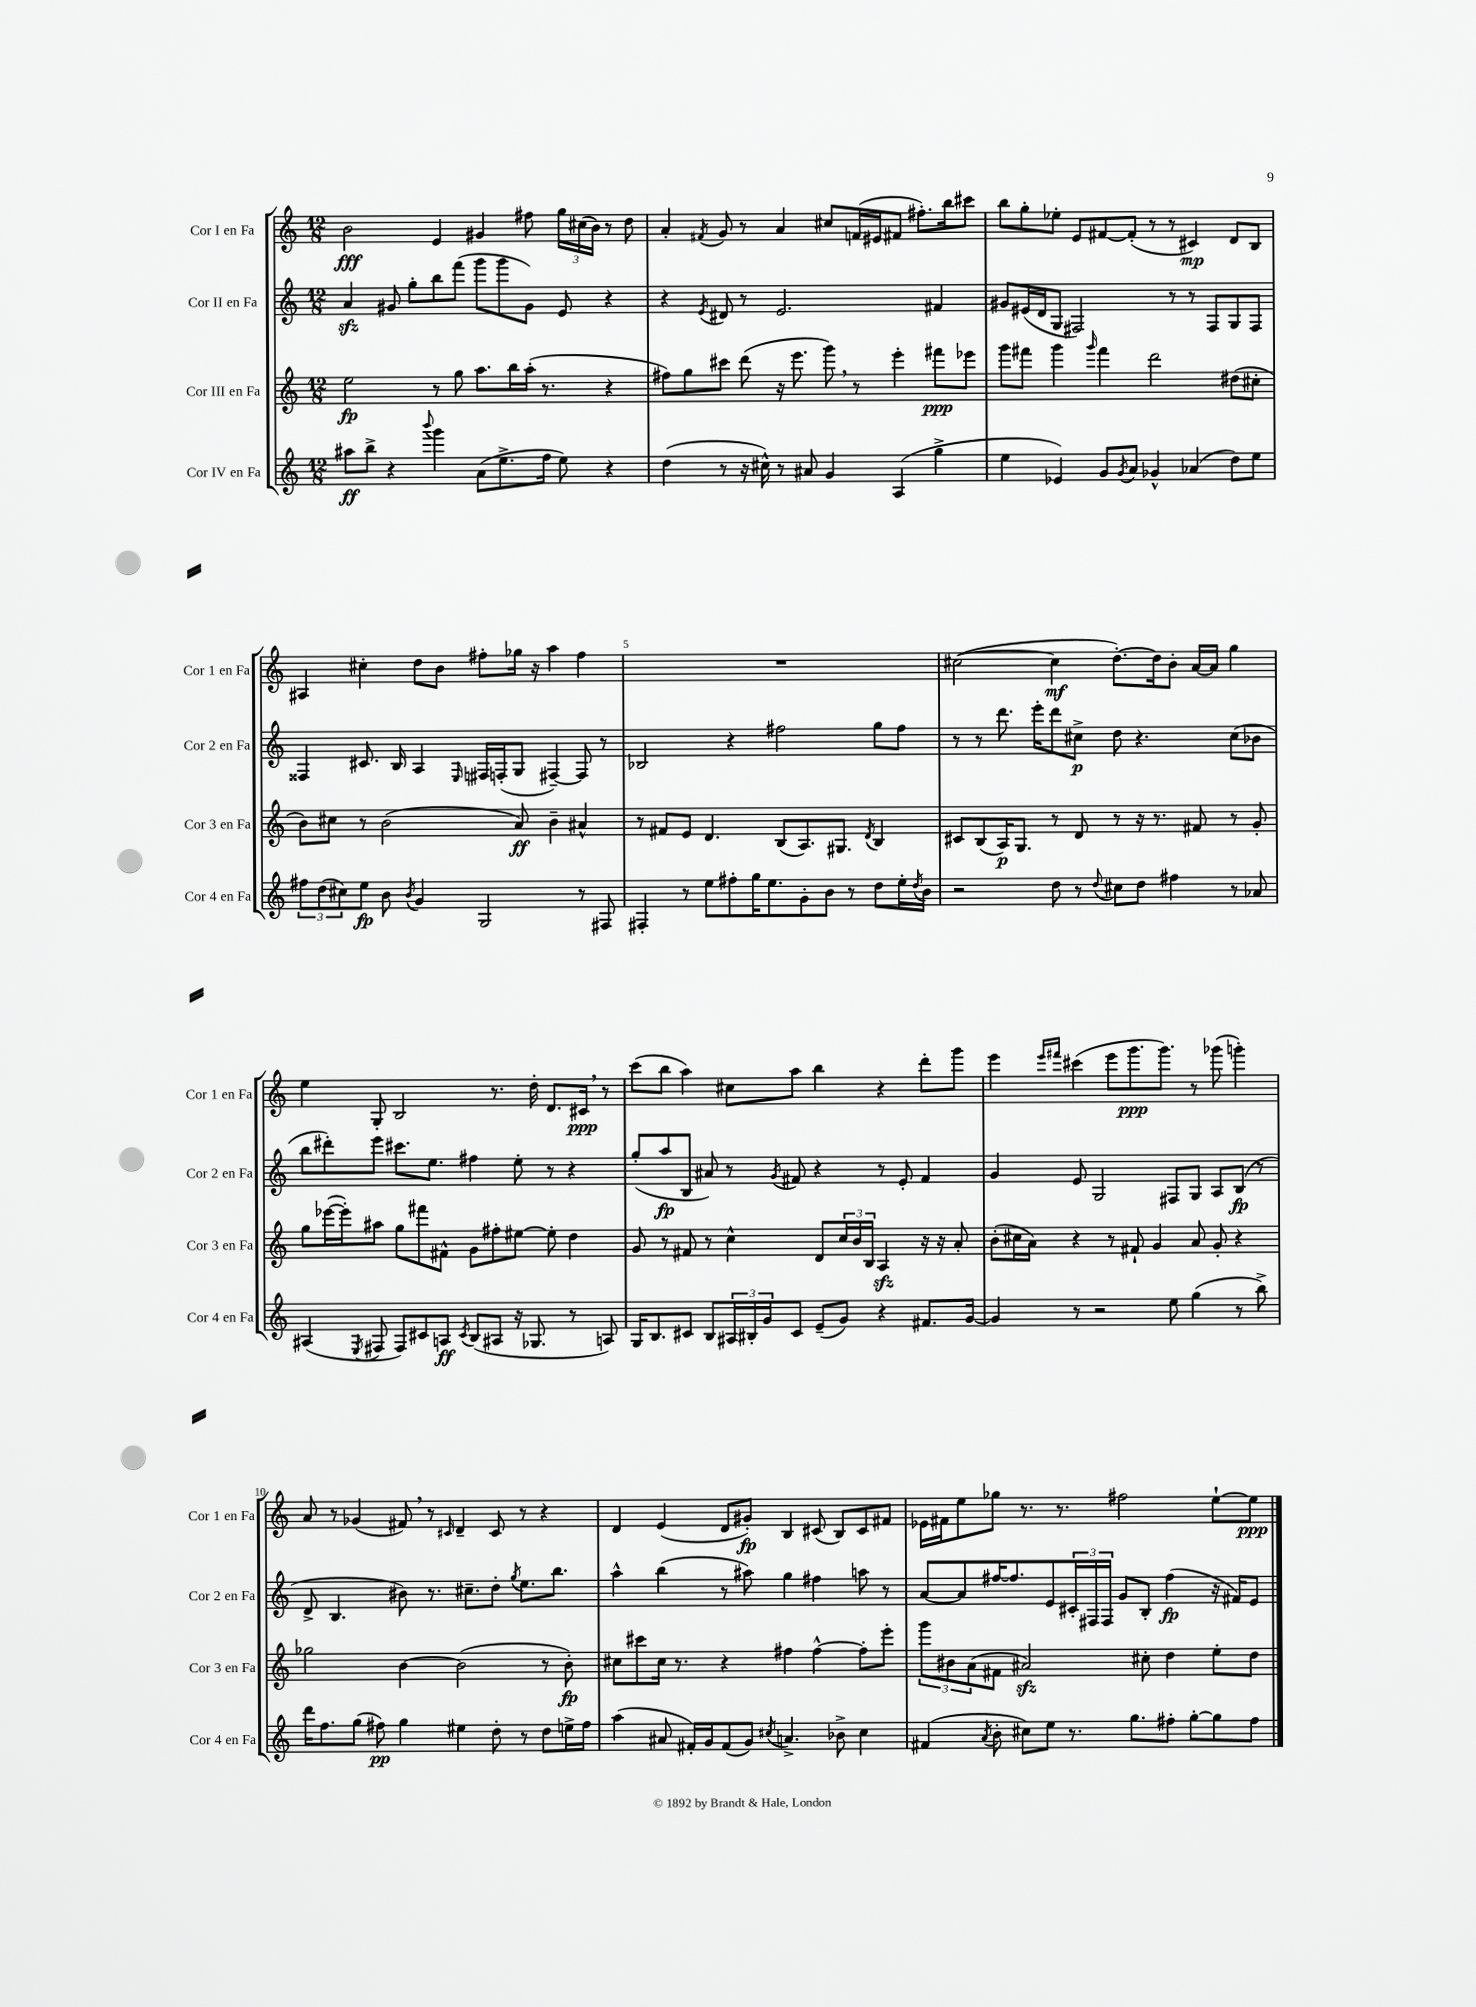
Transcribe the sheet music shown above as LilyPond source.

<<
\new StaffGroup <<
\new Staff = "s0" \with { instrumentName = "Cor I en Fa" shortInstrumentName = "Cor 1 en Fa" } {
    \clef treble \key c \major \numericTimeSignature \time 12/8
    b'2\fff e'4 gis'4 fis''8 \tuplet 3/2 { g''16 cis''16( b'16) } r8 d''8 |
    a'4-. \acciaccatura { fis'8 } g'8 r8 a'4 cis''8 f'16( eis'16 fis'8 fis''8.-.) b''16 cis'''8 |
    b''8 g''8-. ees''8-. e'8 fis'8~ fis'8-.( r8 r8 cis'4\mp) d'8 b8 |
    ais4 cis''4-. d''8 b'8 fis''8-. ges''16 r16 a''4 fis''4 |
    R1. |
    cis''2~( cis''4\mf d''8.~-.) d''16 b'8-. a'16~ a'16 g''4 |
    e''4 g8-. b2 r8. d''16-. d'8. cis'16\ppp \breathe r8 |
    c'''8( b''8 a''4) cis''8 a''8 b''4 r4 d'''8-. g'''8 |
    e'''4 \grace { e'''16 fis'''16 } cis'''4( e'''8 g'''8.\ppp g'''8.) r8 ges'''8( g'''4-.) |
    a'8 r8 ges'4( fis'8) \breathe r8 \grace { cis'16 } d'4-- cis'8 r8 r4 |
    d'4 e'4( d'8 gis'8-.\fp) b4 cis'8( b8) cis'8 fis'8 |
    ees'16 fis'16 e''8 ges''8 r8. r8. fis''2 e''8~-! e''8\ppp \bar "|." |
}
\new Staff = "s1" \with { instrumentName = "Cor II en Fa" shortInstrumentName = "Cor 2 en Fa" } {
    \clef treble \key c \major \numericTimeSignature \time 12/8
    a'4\sfz gis'8 g''8-. b''8 f'''8( g'''8 g'''8 gis'8) e'8 r4 |
    r4 \acciaccatura { e'8 } dis'8 r8 e'2. fis'4 |
    gis'8 eis'16( d'16 g8 fis2) r8 r8 fis8 g8 fis8 |
    fisis4 cis'8. b16 a4 \grace { e16 } fis16 f16-.( g8 fis4~--) fis8 r8 |
    bes2 r4 fis''2 g''8 fis''8 |
    r8 r8 d'''8. e'''16-. d'''8 cis''8->\p d''8 r4. cis''8( bes'8 |
    b''8 dis'''8-.) e'''8 cis'''8. e''8. fis''4 e''8-. r8 r4 |
    g''8-.( a''8\fp b8 ais'8) r8 \acciaccatura { g'8 } fis'8 r4 r8 e'8-. fis'4 |
    g'4 e'8 g2 fis8 g8 a8 b8\fp( r8 |
    d'8-> b4. bis'8) r8. cis''8.-- d''8-. \acciaccatura { g''8 } e''8. b''8. |
    a''4-^ b''4( r8 ais''8) g''4 fis''4 a''8 r8 |
    a'8~ a'8 fis''16~ fis''8. e'8 \tuplet 3/2 { cis'16-. fis16 fis16 } g'8 b8-. fis''4\fp( r16 fis'16) e'8 \bar "|." |
}
\new Staff = "s2" \with { instrumentName = "Cor III en Fa" shortInstrumentName = "Cor 3 en Fa" } {
    \clef treble \key c \major \numericTimeSignature \time 12/8
    e''2\fp r8 g''8 a''8. b''16 a''16-.( r8. r4 |
    fis''8) g''8 cis'''8 d'''8( r16 e'''8. g'''8) \breathe r8 e'''4-. fis'''8\ppp ees'''8 |
    g'''8 fis'''8 g'''4 \grace { g'''16 } fis'''4 d'''2 dis''8( cis''8-. |
    b'8) cis''8 r8 b'2( a'8\ff) b'4-- ais'4-^ |
    r8 fis'8 e'8 d'4. b8( a8.) gis8. \acciaccatura { d'8 } b4 |
    cis'8 b8( a16\p) g8. r8 d'8 r8 r16 r8. fis'8 r8 g'8-. |
    g''8 ees'''16~( ees'''16-.) ais''8 g''8 fis'''8 fis'8-^ g'8 fis''8-. eis''8~ eis''8-. d''4 |
    g'8 r8 fis'8 r8 c''4-^ d'8 \tuplet 3/2 { c''16 b'16 b16 } a4\sfz r16 r16 a'8-. |
    b'8-.( cis''16 a'16) r4 r8 fis'8-! g'4 a'8 g'8-. r4 |
    ges''2 b'4~ b'2( r8 b'8-.\fp) |
    cis''8 cis'''8 cis''16 r8. r4 fis''4 fis''4~-^ fis''8-. e'''8-. |
    \tuplet 3/2 { g'''8 bis'8 a'8( } fis'8 ais'2\sfz) cis''8-. d''4 e''8-. d''8 \bar "|." |
}
\new Staff = "s3" \with { instrumentName = "Cor IV en Fa" shortInstrumentName = "Cor 4 en Fa" } {
    \clef treble \key c \major \numericTimeSignature \time 12/8
    ais''8\ff b''8-> r4 \appoggiatura { b'''8 } g'''4 a'8( e''8.-> f''16 e''8) r4 |
    d''4( r8 r16 cis''16-^) r8 ais'8 g'4 a4( g''4-> |
    e''4 ees'4) g'8 \acciaccatura { g'8 } a'8 ges'4-^ aes'4( d''8) e''8 |
    \tuplet 3/2 { fis''8 d''8( cis''8) } e''8\fp b'8 \acciaccatura { b'8 } g'4 g2 r8 fis8 |
    fis4-. r8 e''8 fis''8-. g''16 e''8. g'8-. b'8 r8 d''8 e''16-. \acciaccatura { d''8 } b'16 |
    r2 d''8 r8 \appoggiatura { d''8 } cis''8 d''8 fis''4 r8 aes'8 |
    ais4( \acciaccatura { e8 } fis8 fis8) cis'8 a8\ff \acciaccatura { cis'8 } b8( ais8 r16 ges8. r8 a8) |
    g16 b8. cis'8 b8 \tuplet 3/2 { ais16 bis16-. g'16 } cis'8 e'8--( g'8) r4 fis'8. g'16~ |
    g'4 r8 r2 e''8 g''4( r8 b''8->) |
    d'''16 f''8. g''8( fis''8\pp) g''4 eis''4 d''8-. r8 d''8 e''16-> fis''16 |
    a''4( ais'8 fis'16-.) g'16 fis'8( g'8) \acciaccatura { cis''8 } a'4.-> bes'8-> cis''4 |
    fis'4( \acciaccatura { a'8 } b'8-. cis''8) e''8 r8. g''8. fis''8-. g''8~-. g''8 fis''8 \bar "|." |
}
>>
>>
\layout { \context { \Score \override BarNumber.break-visibility = ##(#f #t #t) barNumberVisibility = #(every-nth-bar-number-visible 5) } }
